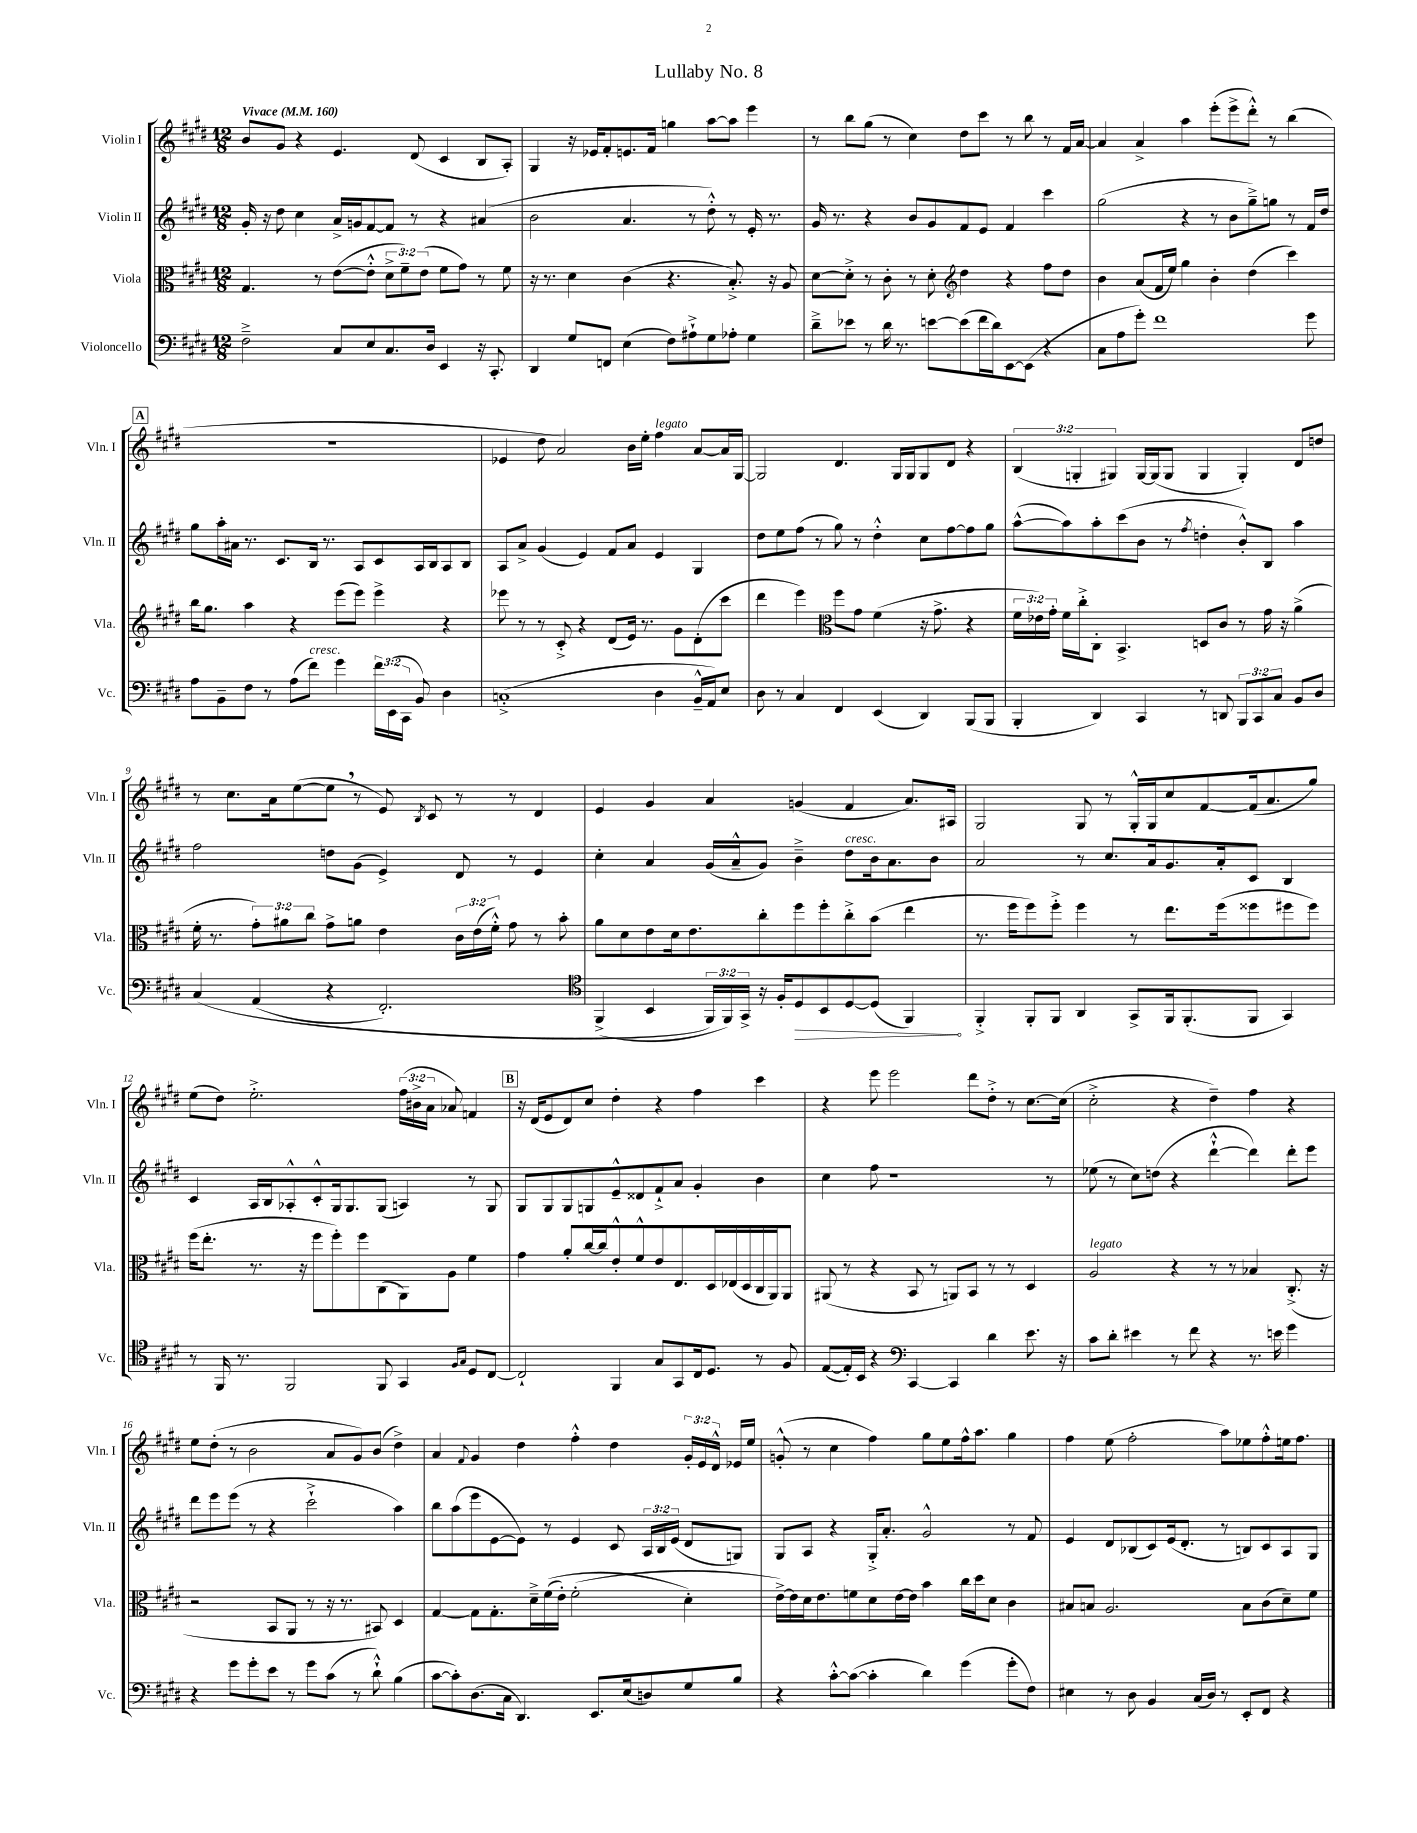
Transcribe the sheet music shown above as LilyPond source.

\header { title = "Lullaby No. 8" }
<<
\new StaffGroup <<
\new Staff = "s0" \with { instrumentName = "Violin I" shortInstrumentName = "Vln. I" } {
    \clef treble \key e \major \numericTimeSignature \time 12/8 \override Staff.TupletNumber.text = #tuplet-number::calc-fraction-text \tempo "Vivace" 4 = 160
    \autoBeamOff b'8[ gis'8] r4 e'4. dis'8( cis'4 b8[ a8]-.) |
    gis4 r16 ees'16[ fis'8-. e'8. fis'16] g''4 a''8[~ a''8] e'''4 |
    r8 b''8[ gis''8]( r8 cis''4) dis''8[ cis'''8] r8 b''8 r8 fis'16[ a'16]~ |
    a'4 a'4-> a''4 e'''8[-.( e'''8-> dis'''8]-.-^) r8 b''4( |
    \mark \markup { \box "A" } R1. |
    ees'4 dis''8 a'2) b'16[ e''16]-. fis''4^\markup { \italic "legato" } a'8[~ a'16 gis16]~ |
    gis2 dis'4. gis16[ gis16 gis8 dis'8] r4 |
    \tuplet 3/2 { b4( g4-. gis4) } gis16[~ gis16( gis8] gis4 gis4-.) dis'8[ d''8] |
    r8 cis''8.[ a'16 e''8~( e''8] \breathe r8 e'8) \acciaccatura { b8 } cis'8 r8 r8 dis'4 |
    e'4 gis'4 a'4 g'4( fis'4 a'8.[) ais16] |
    gis2 gis8 r8 gis16[-.-^ gis16 cis''8 fis'8~ fis'16( a'8. gis''8]) |
    e''8[( dis''8]) e''2.-.-> \tuplet 3/2 { fis''16[( bis'16-> a'16] } aes'8) f'4 |
    \mark \markup { \box "B" } r16 dis'16[( e'8 dis'8) cis''8] dis''4-. r4 fis''4 cis'''4 |
    r4 e'''8 e'''2 dis'''8[ dis''8]-.-> r8 cis''8.[~ cis''16]( |
    cis''2-.-> r4 dis''4--) fis''4 r4 |
    e''8[ dis''8]-.( r8 b'2 a'8[ gis'8) b'8]( dis''4->) |
    a'4 \appoggiatura { fis'8 } gis'4 dis''4 fis''4-.-^ dis''4 \tuplet 3/2 { gis'16[-. e'16 dis'16]-^ } ees'16[ e''16] |
    g'8-.-^( r8 cis''4 fis''4) gis''8[ e''8 fis''16-^ a''8.] gis''4 |
    fis''4 e''8( fis''2-. a''8[) ees''8 fis''8-.-^ e''16 fis''8.] \bar "|." |
}
\new Staff = "s1" \with { instrumentName = "Violin II" shortInstrumentName = "Vln. II" } {
    \clef treble \key e \major \numericTimeSignature \time 12/8 \override Staff.TupletNumber.text = #tuplet-number::calc-fraction-text
    \autoBeamOff gis'16-. r16 dis''8 cis''4 a'16[-> g'16 fis'8~ fis'8] r8 r4 ais'4( |
    b'2 a'4. r8 dis''8-.-^) r8 e'16-. r8. |
    gis'16 r8. r4 b'8[ gis'8 fis'8 e'8] fis'4 cis'''4 |
    gis''2( r4 r8 b'8[ gis''8--->) g''8] r8 fis'16[ dis''16] |
    \mark \markup { \box "A" } gis''8[ a''16-. ais'16] r8. cis'8.[ b16] r8. a8[ cis'8 a16 b16 a8 b8] |
    a8[ a'8]-> gis'4( e'4) fis'8[ a'8] e'4 gis4 |
    dis''8[ e''8 fis''8]( r8 gis''8) r8 dis''4-.-^ cis''8[ fis''8~ fis''8 gis''8] |
    a''8[~-^( a''8) a''8-. cis'''8( b'8] r8 \acciaccatura { fis''8 } d''4-. b'8[-.-^) b8] a''4 |
    fis''2 d''8[ gis'8]( e'4->) dis'8 r8 e'4 |
    cis''4-. a'4 gis'16[( a'16---^ gis'8]) b'4---> dis''8[^\markup { \italic "cresc." } b'16 a'8. b'8] |
    a'2 r8 cis''8.[ a'16 gis'8. a'16-. cis'8] b4 |
    cis'4 a16[ b16 aes8-.-^ cis'8-.-^ gis16 gis8. gis8]( a4) r8 gis8 |
    \mark \markup { \box "B" } gis8[ gis8 gis8 g8 e'8---^ disis'8 fis'8-!-> a'8] gis'4-. b'4 |
    cis''4 fis''8 r1 r8 |
    ees''8( r8 cis''8[) d''8]( r4 dis'''4~-!-^ dis'''4) dis'''8[-. e'''8] |
    dis'''8[ e'''8 e'''8]( r8 r4 cis'''2-!-> a''4) |
    b''8[ a''8( e'''8 e'8~ e'8]) r8 e'4 cis'8 \tuplet 3/2 { a16[ b16 e'16]( } dis'8[ g8]) |
    gis8[ a8] r4 gis16[-.-> a'8.]-. gis'2-^ r8 fis'8 |
    e'4 dis'8[ bes8( cis'8) e'16( dis'8.]-. r8 b8[) cis'8 a8 gis8] \bar "|." |
}
\new Staff = "s2" \with { instrumentName = "Viola" shortInstrumentName = "Vla." } {
    \clef alto \key e \major \numericTimeSignature \time 12/8 \override Staff.TupletNumber.text = #tuplet-number::calc-fraction-text
    \autoBeamOff gis4. r8 e'8[~( e'8]-.-^ \tuplet 3/2 { dis'8[-> fis'8--) e'8]( } fis'8[ gis'8]) r8 fis'8 |
    r16 r8. dis'4 cis'4( r4. b8.-.->) r16 a8 |
    dis'8[~ dis'8]-.-> r8 cis'8-. r8 dis'8-. \clef treble dis''4 r4 fis''8[ dis''8] |
    b'4 a'8[( fis'16 e''16]) gis''4 b'4-. dis''4( cis'''4) |
    \mark \markup { \box "A" } b''16[ gis''8.] a''4 r4 e'''8[( e'''8]) e'''4-> r4 |
    ees'''8 r8 r8 cis'8-.-> r4 dis'8[( e'16]) r8. gis'8[ dis'8-.( cis'''8] |
    dis'''4 e'''4) \clef alto fis''8[ gis'8] fis'4( r16 gis'8.-> r4 |
    \tuplet 3/2 { fis'16[ ees'16) gis'16]-. } fis'16[ cis''16-.-> cis8]-. b,4.-> d8[ cis'8] r8 gis'16 r16 a'4->( |
    fis'16-. r8. \tuplet 3/2 { gis'8[-.) ais'8 cis''8] } gis'8[-> a'8] e'4 \tuplet 3/2 { cis'16[ e'16( fis'16]-.-^) } gis'8 r8 b'8-. |
    a'8[ dis'8 e'8 dis'16 e'8. cis''8-. fis''8 fis''8-. cis''8-.-> b'8]( e''4 |
    r8. fis''16[ fis''8) fis''8]-.-> fis''4 r8 e''8.[ fis''16( fisis''8 fis''8 fis''8]) |
    fis''16[( e''8.]-. r8. r16 fis''8[ fis''8-.) fis''8 cis8( a,8) a8] fis'4 |
    \mark \markup { \box "B" } gis'4 a'8[-. cis''16~ cis''16 e'8-.-^ fis'8-^ e'8 e8. dis16 ees16( dis16 cis16 a,16) a,8] |
    ais,8( r8 r4 b,8 r8 a,8[) b,8] r8 r8 dis4 |
    a2^\markup { \italic "legato" } r4 r8 r8 bes4 cis8.-.->( r16 |
    r2 b,8[ a,8] r8 r16 r8. bis,8) dis4 |
    gis4~ gis8[ gis8.-. dis'16---> fis'16(\( e'16]-.) fis'2-.( dis'4-.\) |
    e'16[~->) e'16 dis'16 e'8. f'8 dis'8 e'16~ e'16] b'4 cis''16[ dis''16 dis'8] cis'4 |
    bis8[ b8] a2. b8[ cis'8( dis'8--) fis'8] \bar "|." |
}
\new Staff = "s3" \with { instrumentName = "Violoncello" shortInstrumentName = "Vc." } {
    \clef bass \key e \major \numericTimeSignature \time 12/8 \override Staff.TupletNumber.text = #tuplet-number::calc-fraction-text
    \autoBeamOff fis2---> cis8[ e8 cis8. dis16] e,4 r16 cis,8.-. |
    dis,4 gis8[ f,8] e4( fis8[) ais8-!-> gis8 aes8]-. gis4 |
    dis'8[---> ees'8] r8 dis'16 r8. e'8[~ e'8( fis'16 dis'16) e,8~ e,8]( r4 |
    cis8[ a8 gis'8]-.) fis'1 gis'8 |
    \mark \markup { \box "A" } a8[ b,8-- fis8] r8 a8[( fis'8]^\markup { \italic "cresc." }) gis'4 \tuplet 3/2 { fis'16[ e,16( cis,16] } b,8) dis4 |
    c1-.->( dis4 b,16[---^ a,16) e8] |
    dis8 r8 cis4 fis,4 e,4( dis,4) b,,8[( b,,8] |
    b,,4-. dis,4) cis,4 r8 d,8 \tuplet 3/2 { b,,8[ cis,8 cis8] } b,8[ dis8] |
    cis4\( a,4( r4 fis,2.-.) |
    \clef tenor fis,4->( b,4 \tuplet 3/2 { fis,16[\) fis,16) gis,16]-> } r16 fis16[-. \once \override Hairpin.circled-tip = ##t dis8\> b,8 dis8~ dis8]( fis,4\!) |
    fis,4-.-> fis,8[-. fis,8] a,4 gis,8[-> fis,16 fis,8.-.( fis,8] gis,4) |
    r8 fis,16 r8. fis,2 fis,8 gis,4 \grace { fis16[ gis16] } dis8[ cis8]~ |
    \mark \markup { \box "B" } cis2-! fis,4 gis8[ gis,8 cis16 dis8.] r8 fis8 |
    e8[~( e16-.) b,16] r4 \clef bass cis,4~ cis,4 dis'4 e'8. r16 |
    cis'8[ dis'8]-. eis'4 r8 fis'8 r4 r8. e'16 gis'4 |
    r4 gis'8[ gis'8-. e'8] r8 gis'8[ cis'8]( r8 dis'8-!-^) b4( |
    cis'8[~ cis'8-.) dis8.( cis16] dis,4.) e,8.[ e16( d8) gis8 b8] |
    r4 cis'8[~-.-^ cis'8]~( cis'4-. dis'4) gis'4( gis'8[-. fis8]) |
    eis4 r8 dis8 b,4 cis16[( dis16]) r8 e,8[-. fis,8] r4 \bar "|." |
}
>>
>>
